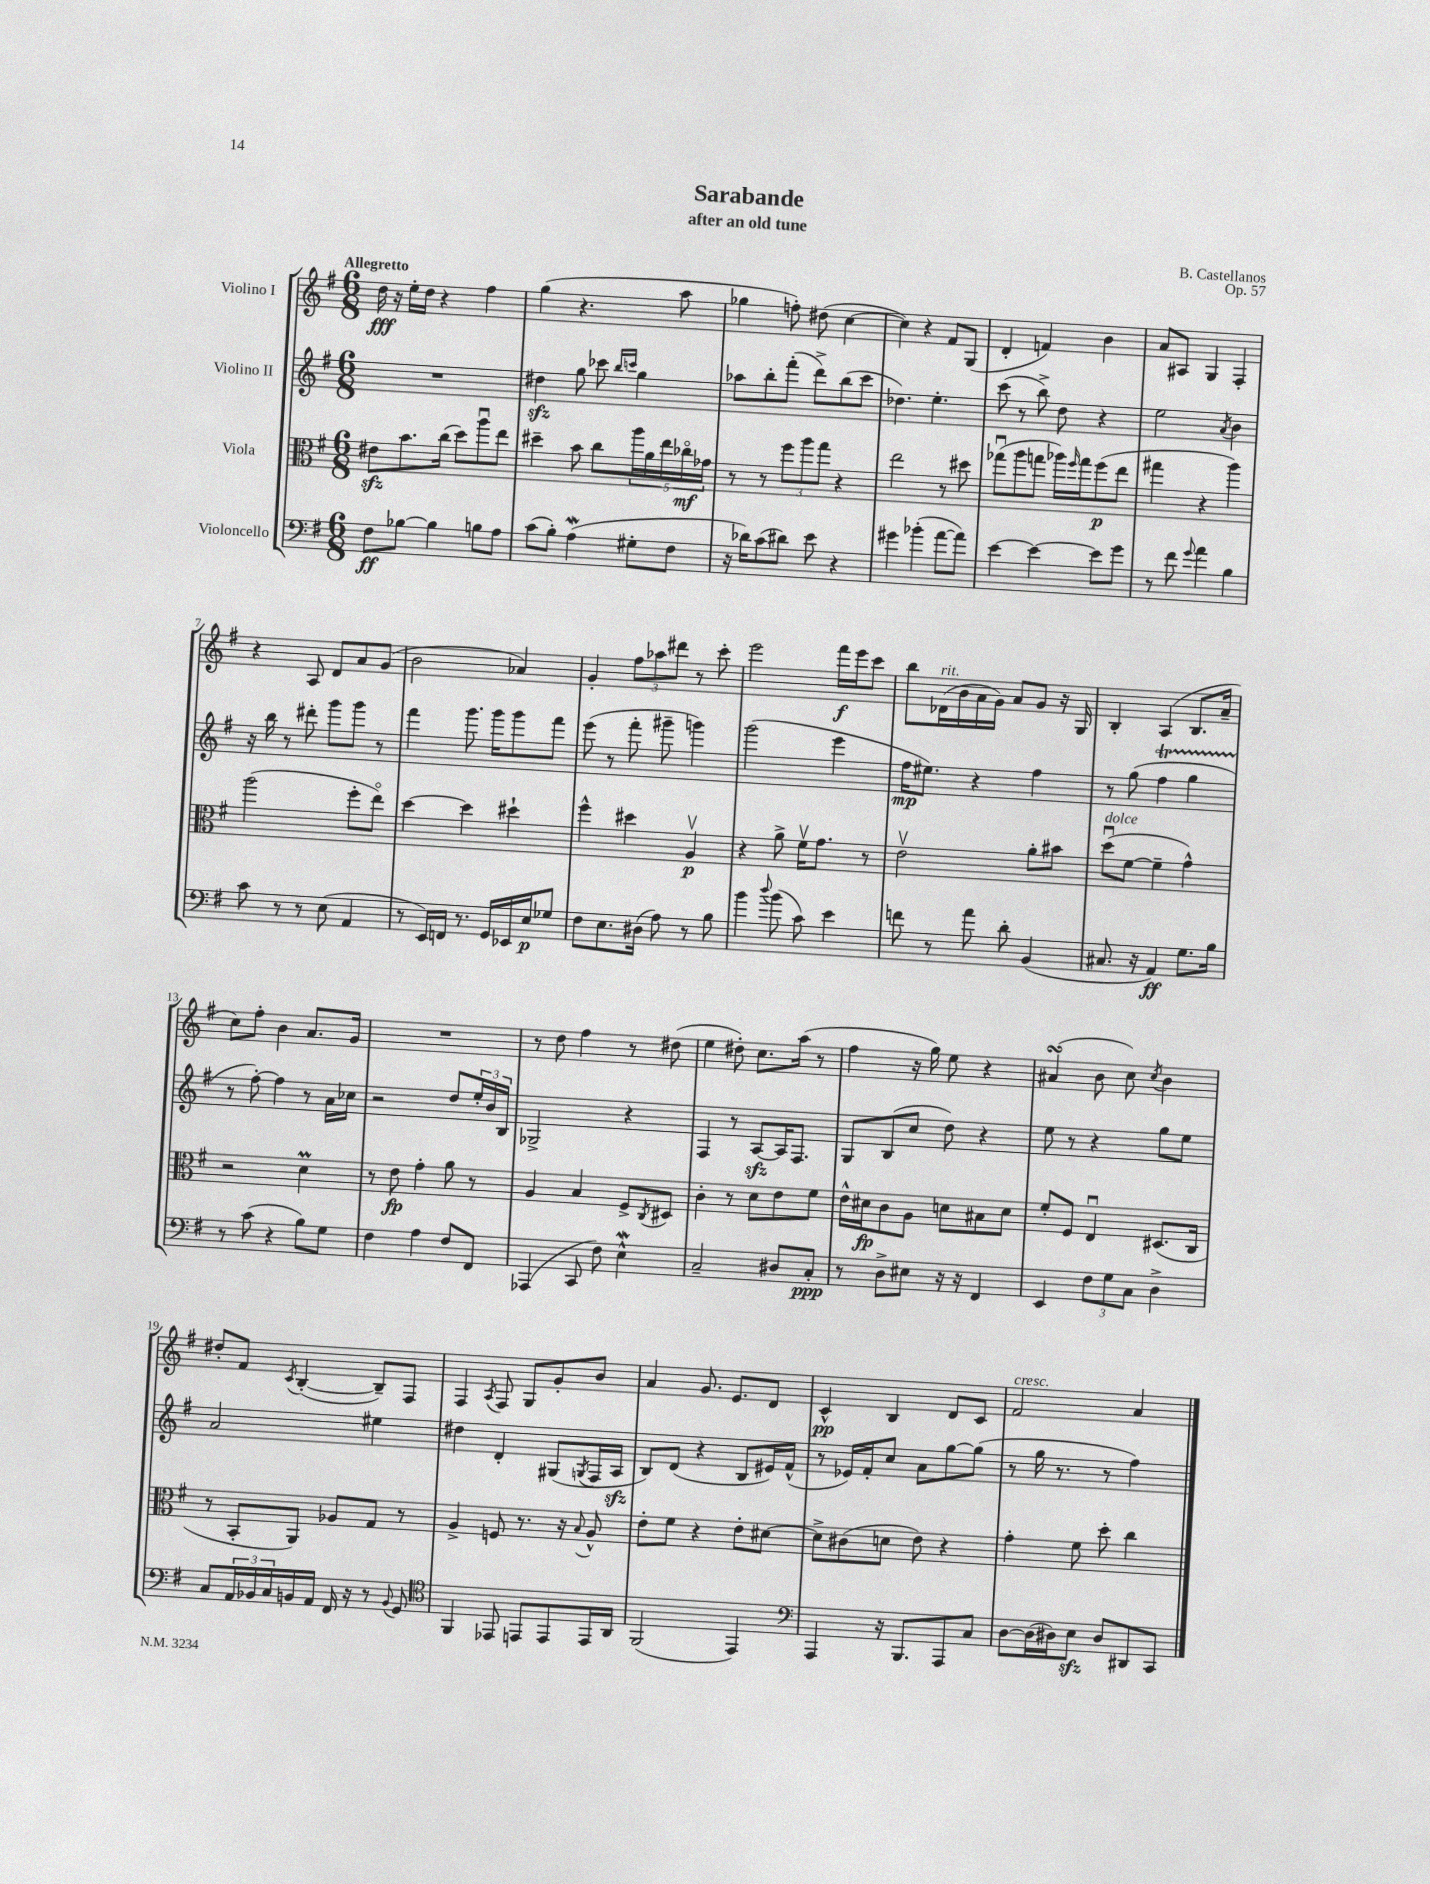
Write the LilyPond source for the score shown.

\header { title = "Sarabande" composer = "B. Castellanos" subtitle = "after an old tune" opus = "Op. 57" }
<<
\new StaffGroup <<
\new Staff = "s0" \with { instrumentName = "Violino I" } {
    \clef treble \key g \major \numericTimeSignature \time 6/8 \tempo "Allegretto"
    d''16\fff r16 e''16-. d''16 r4 fis''4 |
    g''4( r4. a''8 |
    ges''4 f''8-.) dis''8( c''4~ |
    c''4) r4 fis'8 g8( |
    d'4-. f'4) b'4 |
    a'8 ais8 g4 fis4-. |
    r4 a8 d'8 a'8 g'8( |
    b'2 aes'4) |
    g'4-. \tuplet 3/2 { fis''8 aes''8 dis'''8 } r8 c'''8-. |
    e'''2 fis'''16\f e'''16 c'''8 |
    b''8 des'16^\markup { \italic "rit." }( b'16 a'16 g'16) a'8 g'8 r16 g16 |
    b4-. a4( b8. a'16-- |
    c''8) fis''8-. b'4 a'8. g'16 |
    R2. |
    r8 d''8 fis''4 r8 dis''8( |
    e''4 dis''8-.) c''8. a''16( r8 |
    fis''4 r16 g''16) e''8 r4 |
    ais'4\turn( b'8 c''8) \acciaccatura { c''8 } b'4 |
    dis''8-. fis'8 \acciaccatura { c'8 } b4~-.( b8--) fis8 |
    fis4 \acciaccatura { a8 } fis8 g8 g'8-. b'8 |
    a'4 g'8. e'8. d'8 |
    c'4-^\pp b4 d'8 c'8 |
    fis'2^\markup { \italic "cresc." } a'4 \bar "|." |
}
\new Staff = "s1" \with { instrumentName = "Violino II" } {
    \clef treble \key g \major \numericTimeSignature \time 6/8
    R2. |
    dis''4\sfz g''8 ces'''8 \grace { b''16 c'''16 } g''4 |
    aes''8 b''8-. fis'''8-.( d'''8->) b''8( c'''8 |
    des''4.) e''4.-. |
    c'''8( r8 b''8->) d''8 r4 |
    e''2 \acciaccatura { a'8 } b'4 |
    r16 b''16 r8 dis'''8-. g'''8 g'''8 r8 |
    fis'''4 g'''8. g'''16 g'''8 fis'''8 |
    e'''8( r8 fis'''8-. gis'''8-- g'''4) |
    g'''2( e'''4 |
    fis''16\mp eis''8.) r4 fis''4 |
    r8 g''8( fis''4\startTrillSpan g''4 |
    r8\stopTrillSpan fis''8~-.) fis''4 r8 a'16 ces''16 |
    r2 d''8 \tuplet 3/2 { e''16-. b'16 b16 } |
    ges2-> r4 |
    fis4 r8 a8~\sfz a16 fis8. |
    g8 b8( c''8 d''8) r4 |
    e''8 r8 r4 g''8 e''8 |
    a'2 eis''4 |
    dis''4 d'4-. gis8( \acciaccatura { g8 } fis16 a16\sfz |
    b8) d'8( r4 b8 eis'16) fis'16-^( |
    r8 ees'16) fis'16-. c''8 a'8 g''8~ g''8( |
    r8 g''16 r8. r8 fis''4) \bar "|." |
}
\new Staff = "s2" \with { instrumentName = "Viola" } {
    \clef alto \key g \major \numericTimeSignature \time 6/8
    eis'8\sfz b'8. c''16( d''8) a''8\downbow e''8 |
    dis''4-- b'8 c''8 \tuplet 5/4 { a''16 a'16 e''16 ces''16\flageolet\mf ges'16 } |
    r8 r8 \tuplet 3/2 { fis''8 a''8 g''8 } r4 |
    e''2 r8 dis''8 |
    ges''8\downbow( a''8 g''8 aes''16) \grace { fis''16 } g''16 fis''8\p( e''8 |
    gis''4 r4 a''4) |
    a''2( fis''8-. e''8\flageolet) |
    d''4~ d''4 dis''4-! |
    fis''4-^ dis''4 a4\upbow\p |
    r4 a'8-> fis'16\upbow g'8. r8 |
    e'2\upbow a'8-. bis'8 |
    d''8\downbow^\markup { \italic "dolce" }( fis'8~ fis'4-- g'4-^) |
    r2 d'4\prall |
    r8 e'8\fp g'4-. a'8 r8 |
    a4 b4 fis8-> \acciaccatura { c8 } dis8 |
    c'4-. r8 d'8 e'8 fis'8 |
    e'16-^ dis'16\fp c'8 a8 d'8 bis8 d'8 |
    fis'8-. fis8 e4\downbow dis8.( c16 |
    r8 b,8-. a,8) aes8 g8 r8 |
    a4-> f8 r8. r16 \appoggiatura { b8 } a8-^ |
    e'8-. fis'8 r4 e'8-. dis'8~ |
    dis'8-> cis'8( d'8 e'8) r4 |
    g'4-. fis'8 d''8-. c''4 \bar "|." |
}
\new Staff = "s3" \with { instrumentName = "Violoncello" } {
    \clef bass \key g \major \numericTimeSignature \time 6/8
    fis8\ff bes8~ bes4 b8 a8 |
    c'8( b8-.) a4\mordent( gis8-. fis8 |
    r16 des'16) c'8( dis'8) e'8 r4 |
    gis'4 bes'4-.( a'8~ a'8) |
    e'4~ e'4~ e'8 g'8 |
    r8 fis'8 \appoggiatura { g'8 } a'4 b4 |
    c'8 r8 r8 e8( a,4 |
    r8 e,16) f,16 r8. g,16 ees,16 e16\p ges8 |
    fis8 e8. dis16( a8) r8 b8 |
    b'4 \appoggiatura { d''8 } b'8( c'8) e'4 |
    f'8 r8 a'8 d'8-. b,4( |
    cis8. r16 a,4\ff) g8. b16 |
    r8 c'8( r4 b8) g8 |
    fis4 a4 fis8 fis,8 |
    aes,,4( c,8 fis8) e4-^\mordent |
    c2-- dis8 c8-.\ppp |
    r8 d8-> eis8 r16 r16 fis,4 |
    e,4 \tuplet 3/2 { fis8 g8 c8 } d4-> |
    c8 \tuplet 3/2 { a,16 bes,16 c16 } b,16 a,16 fis,16 r16 r8 \appoggiatura { b,8 } g,8 |
    \clef tenor fis,4 ees,8 e,8 e,8 e,16 a,16 |
    fis,2( e,4) |
    \clef bass a,,4 r16 b,,8. a,,8 c8 |
    d8~ d16( dis16) e8\sfz dis8 dis,8 c,8 \bar "|." |
}
>>
>>
